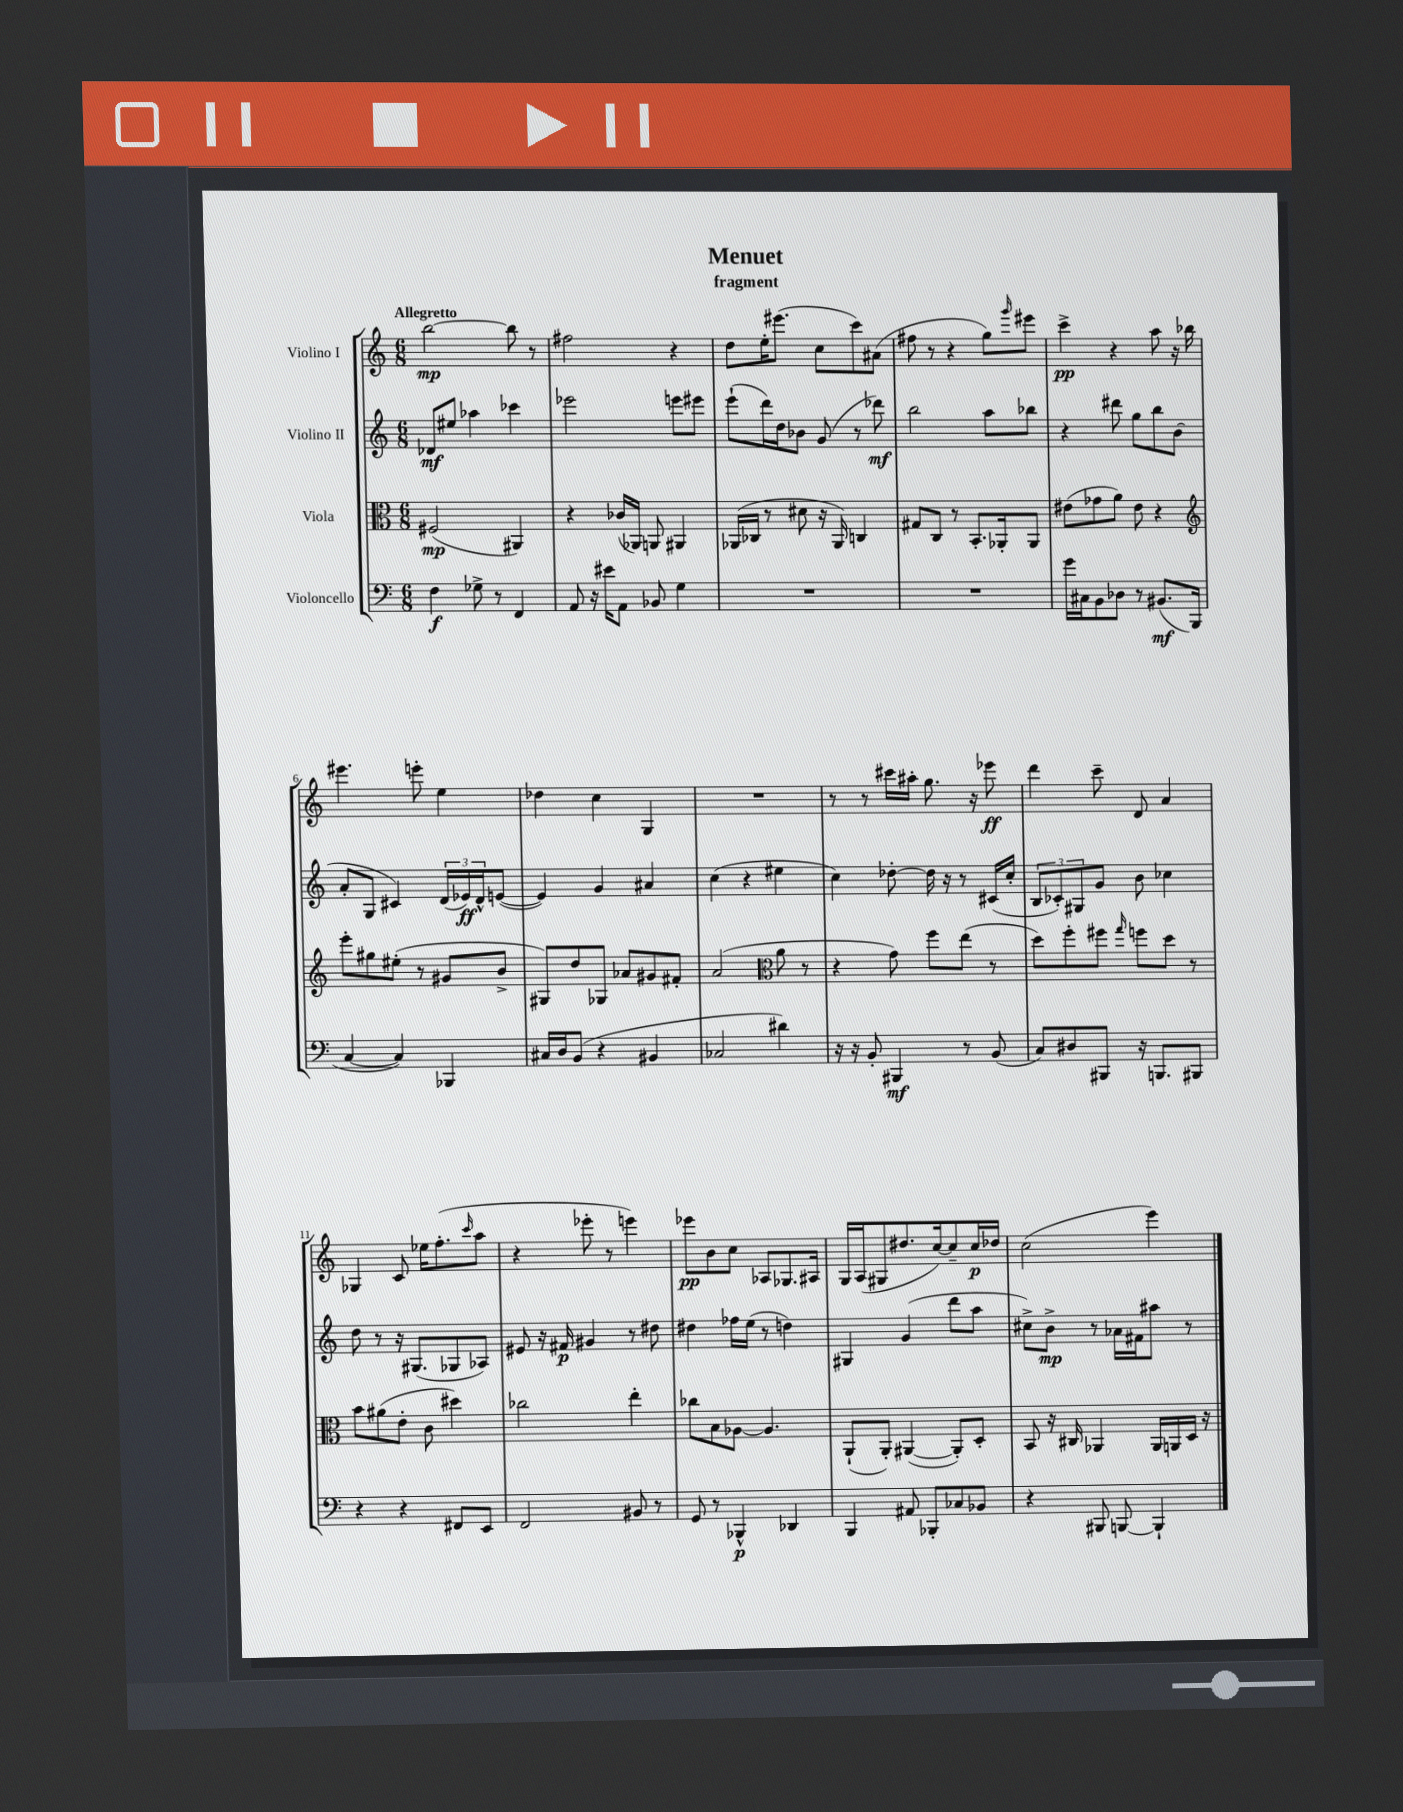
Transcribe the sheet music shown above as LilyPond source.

\header { title = "Menuet" subtitle = "fragment" }
<<
\new StaffGroup <<
\new Staff = "s0" \with { instrumentName = "Violino I" } {
    \clef treble \key c \major \numericTimeSignature \time 6/8 \tempo "Allegretto"
    b''2~\mp b''8 r8 |
    fis''2 r4 |
    d''8 e''16-. eis'''8.( c''8 c'''8) ais'8( |
    fis''8 r8 r4 g''8) \grace { g'''16 } eis'''8 |
    c'''4->\pp r4 a''8 r16 bes''16 |
    eis'''4. e'''8-. e''4 |
    des''4 c''4 g4 |
    R2. |
    r8 r8 cis'''16 ais''16-. g''8. r16 ees'''8\ff |
    d'''4 c'''8-- d'8 a'4 |
    ges4 c'8 ees''16 f''8.-.( \grace { c'''16 } a''8 |
    r4 ees'''8-. r8 e'''4) |
    ees'''8\pp b'8 c''8 aes8 ges8. ais16 |
    g16 a16( gis8 dis''8. c''16~) c''8-- c''16\p des''16 |
    c''2( e'''4) \bar "|." |
}
\new Staff = "s1" \with { instrumentName = "Violino II" } {
    \clef treble \key c \major \numericTimeSignature \time 6/8
    des'8\mf eis''8 aes''4 ces'''4 |
    ees'''2 e'''8 eis'''8 |
    e'''8-!( d'''16) d''16 bes'8 g'8( r8 des'''8\mf) |
    b''2 a''8 bes''8 |
    r4 dis'''8 g''8 b''8 b'8( |
    a'8-. g8 cis'4) \tuplet 3/2 { d'16( ees'16\ff) d'16-^ } e'8~( |
    e'4) g'4 ais'4 |
    c''4( r4 eis''4 |
    c''4) des''8~-. des''16 r16 r8 cis'16( c''16-. |
    \tuplet 3/2 { b8 ces'8-.) gis8 } g'8 b'8 ces''4 |
    d''8 r8 r16 gis8.( ges8 aes8) |
    eis'8 r16 fis'16\p gis'4 r8 dis''8 |
    dis''4 fes''16 e''16( r8 d''4) |
    gis4 g'4( d'''8 a''8 |
    cis''8->) b'8->\mp r8 aes'16 fis'16 ais''8 r8 \bar "|." |
}
\new Staff = "s2" \with { instrumentName = "Viola" } {
    \clef alto \key c \major \numericTimeSignature \time 6/8
    fis2\mp( ais,4) |
    r4 ces'16( aes,16) a,8 ais,4 |
    aes,16( ces16 r8 dis'8 r16 aes,16) c4 |
    gis8 c8 r8 b,8.-. aes,16-. aes,8 |
    eis'8( ges'8 a'8) eis'8 r4 |
    \clef treble e'''8-. gis''8 eis''8-.( r8 gis'8 b'8-> |
    gis8) d''8 ges8 aes'8 gis'8 fis'8-. |
    a'2( \clef alto a'8 r8 |
    r4 g'8) f''8 e''8( r8 |
    d''8) f''8-. fis''8 \grace { g''16 } f''8 d''8 r8 |
    b'8 ais'8( e'8-. c'8 dis''4) |
    ces''2 e''4-. |
    ces''8 b8 aes8~ aes4. |
    a,8-!( a,8-.) ais,4~( ais,8-.) d8-. |
    b,8 r16 cis16 aes,4 aes,16 a,16 d16 r16 \bar "|." |
}
\new Staff = "s3" \with { instrumentName = "Violoncello" } {
    \clef bass \key c \major \numericTimeSignature \time 6/8
    f4\f ges8-> r8 f,4 |
    a,8 r16 eis'16 a,8 bes,8 g4 |
    R2. |
    R2. |
    g'16 cis16 b,8 des8 r8 bis,8.\mf( b,,16 |
    c4~ c4) bes,,4 |
    cis16 d16 b,8( r4 bis,4 |
    ces2 dis'4) |
    r16 r16 b,8-. bis,,4\mf r8 b,8( |
    c8) dis8 bis,,8 r16 b,,8. bis,,8 |
    r4 r4 fis,8 e,8 |
    f,2 bis,8 r8 |
    g,8 r8 bes,,4-^\p des,4 |
    b,,4 ais,8 bes,,8-. ces8 bes,8 |
    r4 bis,,8 b,,8~ b,,4-! \bar "|." |
}
>>
>>
